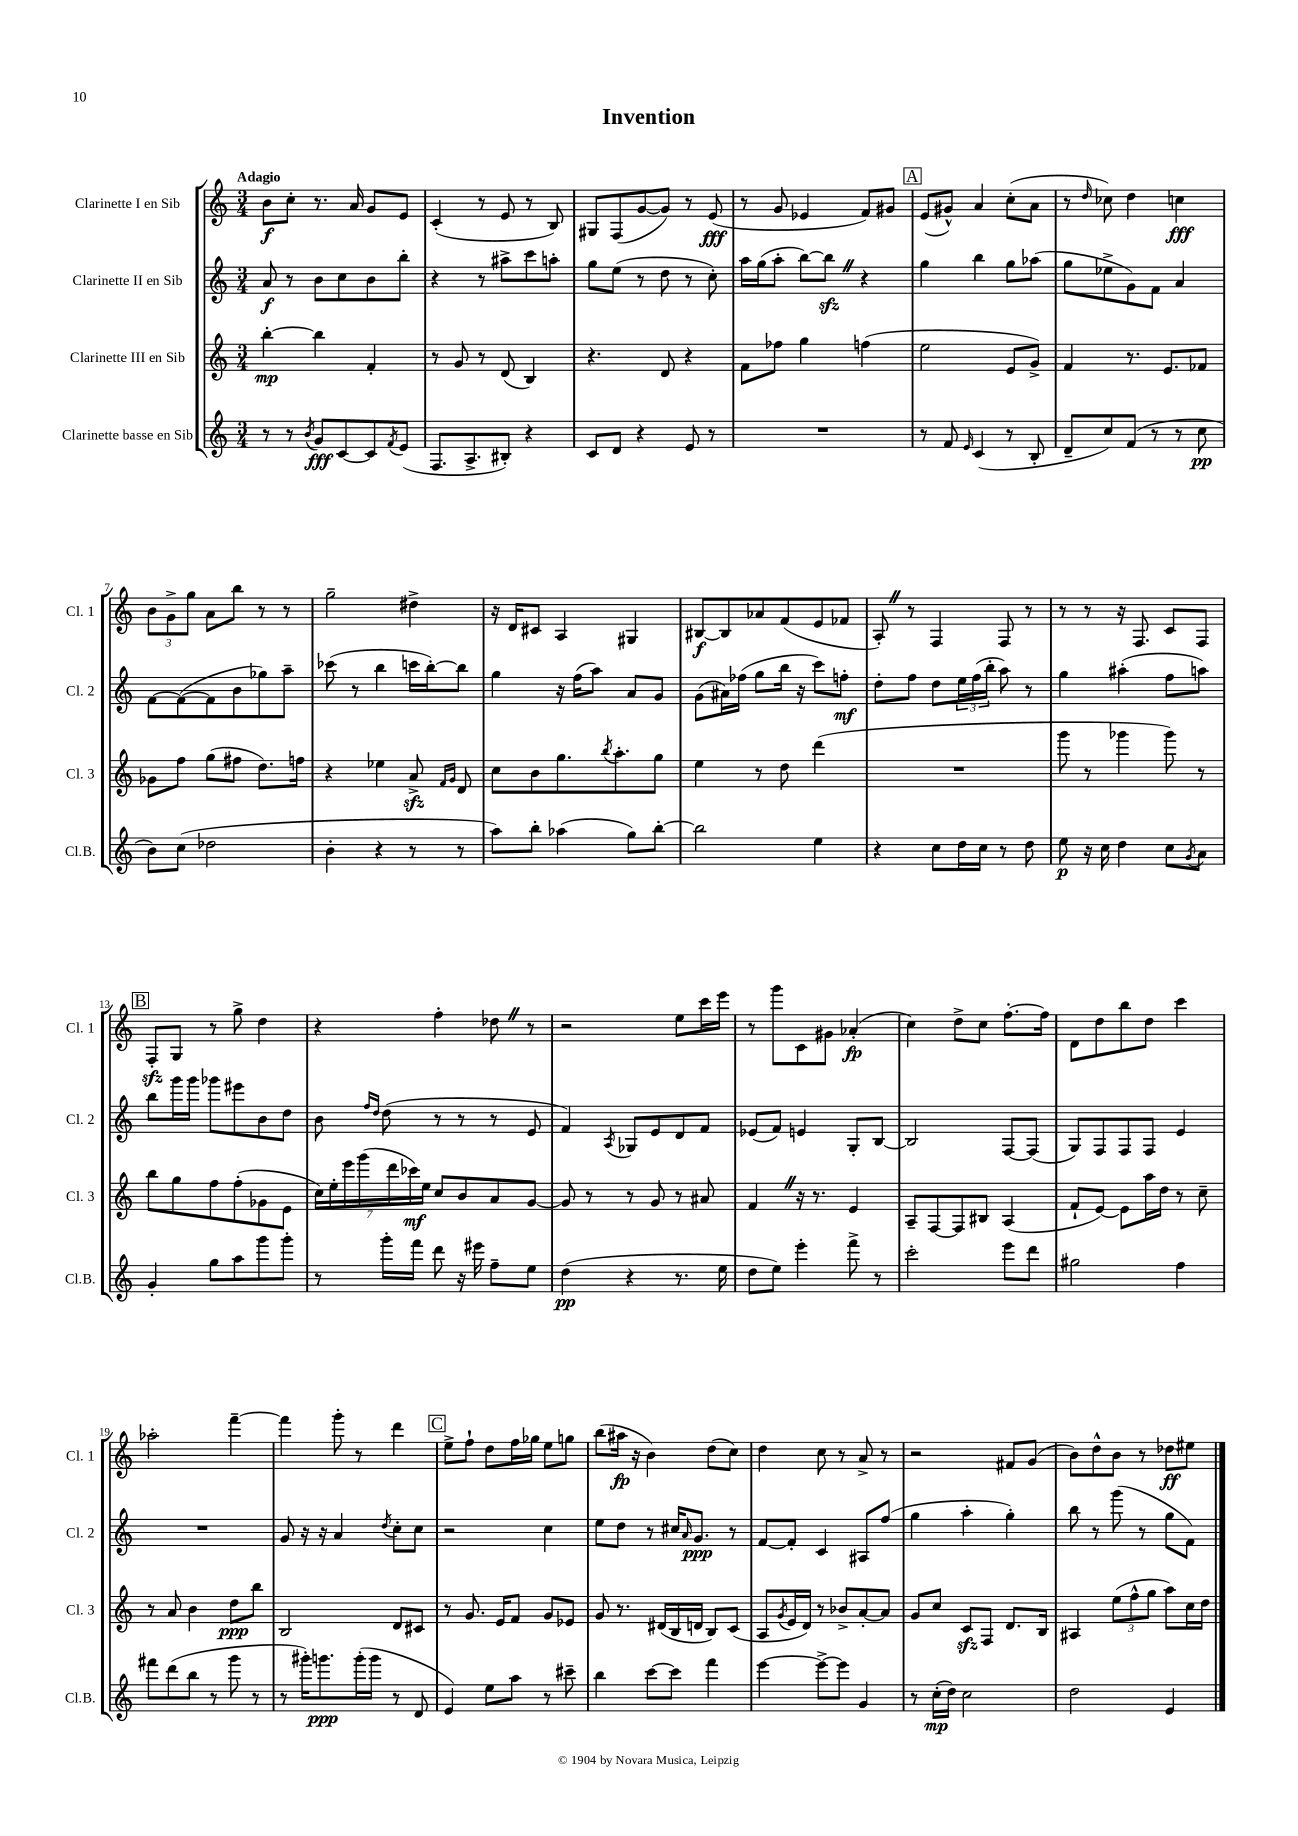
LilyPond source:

\header { title = "Invention" }
<<
\new StaffGroup <<
\new Staff = "s0" \with { instrumentName = "Clarinette I en Sib" shortInstrumentName = "Cl. 1" } {
    \clef treble \key c \major \numericTimeSignature \time 3/4 \tempo "Adagio"
    b'8\f c''8-. r8. a'16 g'8 e'8 |
    c'4-.( r8 e'8 r8 b8) |
    gis8 f8( g'8~ g'8) r8 e'8\fff( |
    r8 g'8 ees'4 f'8) gis'8 |
    \mark \markup { \box "A" } e'8( gis'8-^) a'4 c''8-.( a'8 |
    r8 \grace { d''16 } ces''8) d''4 c''4\fff |
    \tuplet 3/2 { b'8 g'8-> g''8 } a'8 b''8 r8 r8 |
    g''2-- dis''4-> |
    r16 d'16 cis'8 a4 gis4 |
    bis8~\f bis8 aes'8 f'8( e'8 fes'8 |
    a8-.) \once \override BreathingSign.text = \markup { \musicglyph "scripts.caesura.straight" } \breathe r8 f4 f8 r8 |
    r8 r8 r16 f8. c'8 f8 |
    \mark \markup { \box "B" } f8-.\sfz g8 r8 g''8-> d''4 |
    r4 f''4-. des''8 \once \override BreathingSign.text = \markup { \musicglyph "scripts.caesura.straight" } \breathe r8 |
    r2 e''8 c'''16 e'''16 |
    r8 g'''8 c'8 gis'8 aes'4-.\fp( |
    c''4) d''8-> c''8 f''8.~-. f''16 |
    d'8 d''8 b''8 d''8 c'''4 |
    aes''2-. f'''4~-- |
    f'''4 g'''8-. r8 d'''4 |
    \mark \markup { \box "C" } e''8-> f''8-! d''8 f''16 ges''16 e''8 g''8 |
    b''8( ais''16\fp r16 b'4) d''8( c''8) |
    d''4 c''8 r8 a'8-> r8 |
    r2 fis'8 g'8( |
    b'8) d''8-^ b'8 r8 des''8\ff eis''8 \bar "|." |
}
\new Staff = "s1" \with { instrumentName = "Clarinette II en Sib" shortInstrumentName = "Cl. 2" } {
    \clef treble \key c \major \numericTimeSignature \time 3/4
    a'8\f r8 b'8 c''8 b'8 b''8-. |
    r4 r8 ais''8-> c'''8 a''8-. |
    g''8 e''8( r8 d''8 r8 c''8-.) |
    a''16 g''16( a''8-. b''8~) b''8\sfz \once \override BreathingSign.text = \markup { \musicglyph "scripts.caesura.straight" } \breathe r4 |
    \mark \markup { \box "A" } g''4 b''4 g''8 aes''8( |
    g''8 ees''8-> g'8) f'8 a'4 |
    f'8~ f'8~( f'8 b'8 ges''8) a''8-- |
    ces'''8( r8 b''4 c'''16 b''16~-.) b''8 |
    g''4 r16 f''16( a''8) a'8 g'8 |
    g'8( ais'16) fes''16( g''8 b''16 r16 c'''8) f''8-.\mf |
    d''8-. f''8 d''8 \tuplet 3/2 { e''16 f''16( b''16-. } a''8) r8 |
    g''4 ais''4-.( f''8 a''8) |
    \mark \markup { \box "B" } b''8 g'''16 g'''16 ges'''8 eis'''8 b'8 d''8 |
    b'8 \grace { f''16 d''16 } d''8( r8 r8 r8 e'8 |
    f'4) \acciaccatura { a8 } ges8 e'8 d'8 f'8 |
    ees'8( f'8) e'4 g8-. b8~ |
    b2 f8~ f8( |
    g8) f8 f8 f8 e'4 |
    R2. |
    g'8 r16 r16 a'4 \acciaccatura { d''8 } c''8-. c''8 |
    \mark \markup { \box "C" } r2 c''4 |
    e''8 d''8 r8 cis''16 \grace { a'16 } g'8.\ppp r8 |
    f'8~ f'8-. c'4 ais8 f''8( |
    g''4 a''4-. g''4-.) |
    b''8 r8 g'''8( r8 g''8 f'8) \bar "|." |
}
\new Staff = "s2" \with { instrumentName = "Clarinette III en Sib" shortInstrumentName = "Cl. 3" } {
    \clef treble \key c \major \numericTimeSignature \time 3/4
    b''4~-.\mp b''4 f'4-. |
    r8 g'8 r8 d'8( b4) |
    r4. d'8 r4 |
    f'8 fes''8 g''4 f''4( |
    \mark \markup { \box "A" } e''2 e'8 g'8->) |
    f'4 r8. e'8. fes'8 |
    ges'8 f''8 g''8( fis''8 d''8.) f''16 |
    r4 ees''4 a'8->\sfz \grace { f'16 g'16 } d'8 |
    c''8 b'8 g''8. \acciaccatura { b''8 } a''8.-. g''8 |
    e''4 r8 d''8 d'''4( |
    R2. |
    g'''8 r8 ges'''4 ges'''8) r8 |
    \mark \markup { \box "B" } b''8 g''8 f''8 f''8-.( ges'8 e'8 |
    \tuplet 7/4 { c''16) e''16-. e'''16 g'''16( d'''16 ces'''16\mf) e''16 } c''8 b'8 a'8 g'8~ |
    g'8 r8 r8 g'8 r8 ais'8 |
    f'4 \once \override BreathingSign.text = \markup { \musicglyph "scripts.caesura.straight" } \breathe r16 r8. e'4 |
    a8-- f8~ f8 bis8 a4( |
    f'8-! e'8~) e'8 a''16 d''16 r8 c''8-- |
    r8 a'8 b'4 d''8\ppp b''8 |
    b2 d'8 cis'8 |
    \mark \markup { \box "C" } r8 g'8. e'16 f'8 g'8 ees'8 |
    g'8 r8. dis'16( b16 d'16 b8) c'8( |
    a8 \acciaccatura { g'8 } e'16 d'16) r8 bes'8-> a'8~-. a'8 |
    g'8 c''8 c'8\sfz f8 d'8. b16 |
    ais4 \tuplet 3/2 { e''8( f''8-^ g''8 } a''8) c''16 d''16 \bar "|." |
}
\new Staff = "s3" \with { instrumentName = "Clarinette basse en Sib" shortInstrumentName = "Cl.B." } {
    \clef treble \key c \major \numericTimeSignature \time 3/4
    r8 r8 \acciaccatura { b'8 } g'8\fff c'8~ c'8 \acciaccatura { f'8 } e'8( |
    f8. a8.-> bis8-.) r4 |
    c'8 d'8 r4 e'8 r8 |
    R2. |
    \mark \markup { \box "A" } r8 f'8 \grace { e'16 } c'4( r8 b8-. |
    d'8-- c''8) f'8( r8 r8 c''8\pp |
    b'8) c''8( des''2 |
    b'4-. r4 r8 r8 |
    a''8) b''8-. aes''4( g''8) b''8~-. |
    b''2 e''4 |
    r4 c''8 d''16 c''16 r8 d''8 |
    e''8\p r16 c''16 d''4 c''8 \acciaccatura { g'8 } a'8 |
    \mark \markup { \box "B" } g'4-. g''8 a''8 g'''8 g'''8-. |
    r8 g'''16-. f'''16 d'''8 r16 eis'''16 f''8-- e''8 |
    d''4\pp( r4 r8. e''16 |
    d''8 e''8) e'''4-. f'''8-> r8 |
    c'''2-. e'''8 d'''8 |
    gis''2 f''4 |
    fis'''8 d'''8( b''8 r8 g'''8 r8 |
    r8 gis'''16-.) g'''8.\ppp g'''16-.( g'''16 r8 d'8 |
    \mark \markup { \box "C" } e'4) e''8 a''8 r8 cis'''8-- |
    b''4 c'''8~ c'''8 f'''4 |
    e'''4~ e'''8~-> e'''8 g'4 |
    r8 c''16-.\mp( d''16) c''2 |
    d''2 e'4 \bar "|." |
}
>>
>>
